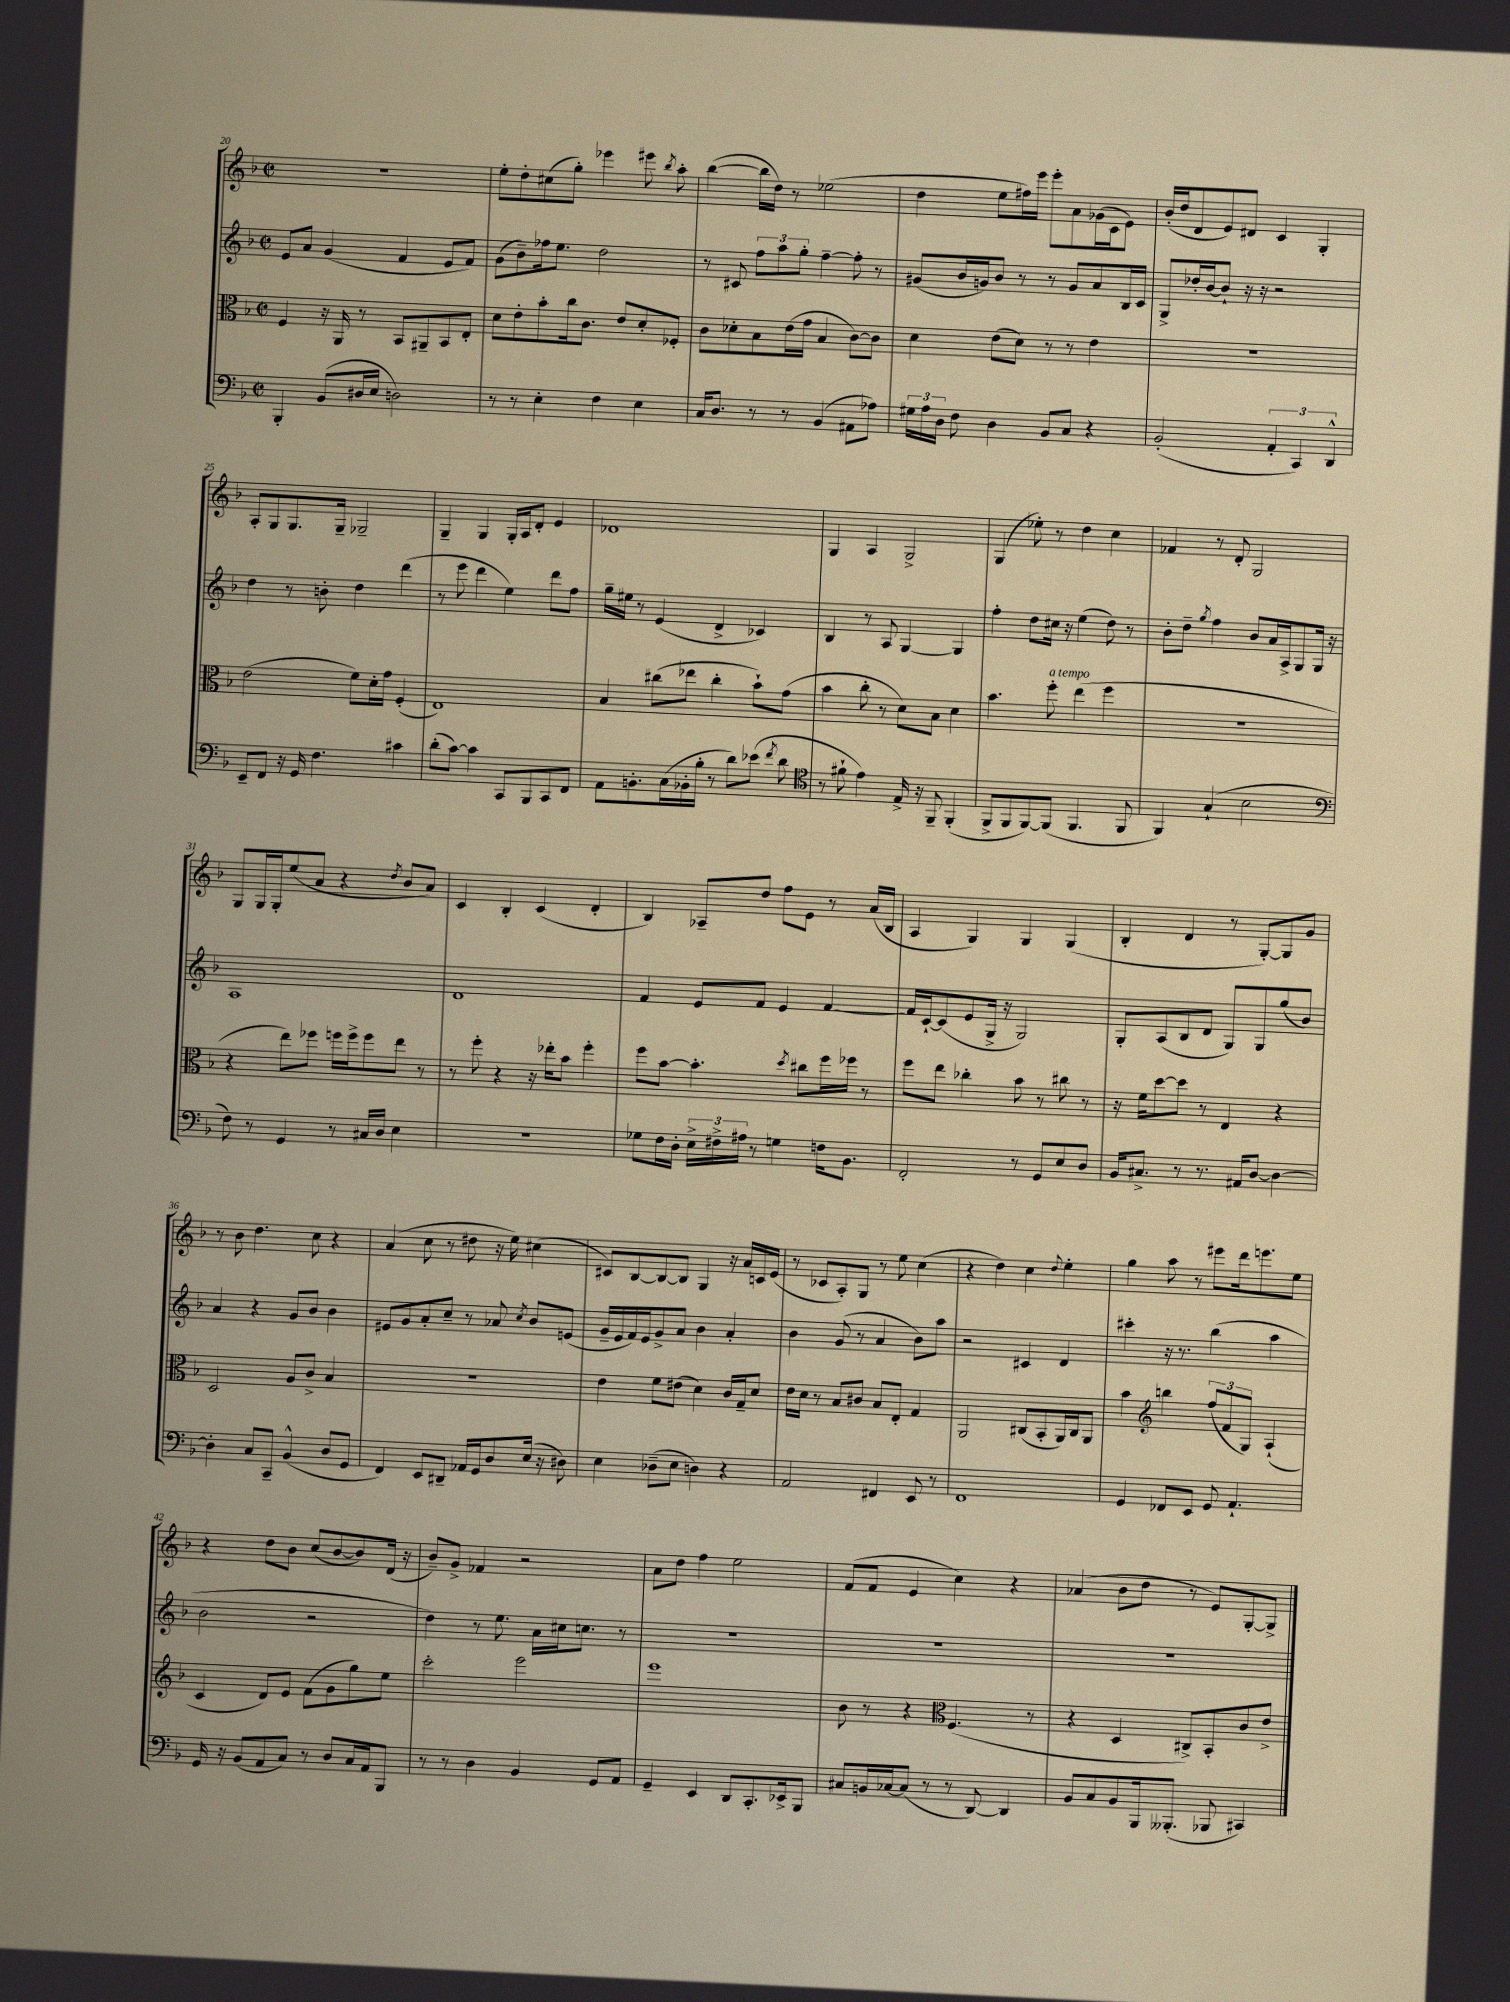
<<
\new StaffGroup <<
\new Staff = "s0" {
    \clef treble \key f \major \defaultTimeSignature \time 2/2
    \autoBeamOff r1 |
    e''8[-. d''8-. cis''8( g''8]-.) ees'''4 eis'''8 \acciaccatura { bes''8 } a''8-. |
    bes''4~( bes''16[ d''16]) r8 ees''2( |
    d''4 e''8[ fis''16) e'''16] e'''8[-. a'8 ges'16( c'16 e'8]) |
    bes'16[-.( d''16 d'8 e'8) dis'8] c'4 g4-. |
    a8[-. g8 g8. g16]-- ges2-- |
    g4-- g4 g16[-. a16 d'8]-. e'4 |
    des'1 |
    g4 a4 g2-> |
    g4( ees''8-.) r8 d''4 c''4 |
    fes'4 r8 d'8-. g2 |
    g8[ g16 g16-. e''8( a'8] r4 \acciaccatura { d''8 } bes'8[ a'8]) |
    c'4 bes4-. c'4( d'4-. |
    bes4) aes8[-- d''8] f''8[ e'8] r8 a'16[( bes16] |
    a4 g4) g4 g4( |
    bes4-. d'4 r8 g8[~-.) g8 g'8] |
    r8 bes'8 d''4. c''8 r4 |
    a'4( c''8 r8 dis''8 r16 e''16) cis''4( |
    cis'8[) bes8~ bes8~ bes8] g4 r16 a'16[ c'16 e'16]( |
    r8 ces'8[ a8-.) g8] r8 e''8 c''4( |
    r4 d''4) c''4 \appoggiatura { d''8 } e''4-. |
    g''4 a''8 r8 eis'''8[ d'''16 e'''8. e''8] |
    r4 d''8[ bes'8] c''8[( bes'8~ bes'8) d'16]( r16 |
    bes'8[--) g'8]-> fes'4 r2 |
    a'8[ d''8] f''4 e''2 |
    f'8[( f'8] e'4 c''4) r4 |
    aes'4( bes'8[ d''8] r8 e'8[) g8~-. g8]-> \bar "|." |
}
\new Staff = "s1" {
    \clef treble \key f \major \defaultTimeSignature \time 2/2
    \autoBeamOff e'8[ a'8] g'4( f'4 e'8[ f'8]) |
    g'8[( bes'8--) fes''16 e''8.] d''2 |
    r8 cis'8 \tuplet 3/2 { f''8[ a''8 g''8]-. } f''4~-- f''8-. r8 |
    gis'8[( bes'16 g'16) bes'8] r8 r8 g'8[ a'8 bes16 c'16] |
    g8[-> des''16-. bes'16~ bes'8]-! r16 r16 r2 |
    d''4 r8 b'8-. d''4 d'''4( |
    r8 e'''8 d'''4 e''4) d'''8[ f''8] |
    g''16[-- eis''16] r8 e'4( d'4-> ces'4) |
    bes4 r8 a8 g4~ g4 |
    f''4-. d''8[ cis''16] r16 e''4( d''8) r8 |
    bes'8[-. d''8]-- \acciaccatura { g''8 } f''4 bes'8[ a'16 a16-> g8 g16] r16 |
    a1 |
    d'1 |
    f'4 e'8[ f'8] e'4 f'4~ |
    f'16[ c'16~-! c'8( e'8 g16]-> r16 g2) |
    g8[-. a8( bes8 d'8] g8[) g8 g''8( bes'8]) |
    a'4 r4 g'8[ bes'8] bes'4 |
    eis'8[ g'8 a'8-. c''8]-- r8 aes'8 \acciaccatura { c''8 } bes'8[ e'8]( |
    g'16[-- e'16 f'16) e'16 g'8-> a'8] bes'4 a'4-. |
    bes'4 g'8( r8 a'4 bes'8[) a''8] |
    r2 cis'4 d'4 |
    cis'''4-. r16 r8. bes''4( a''4 |
    bes'2 r2 |
    d''4) r8 e''8. a'16[ cis''16 c''8.] r8 |
    R1 |
    R1 |
    R1 \bar "|." |
}
\new Staff = "s2" {
    \clef alto \key f \major \defaultTimeSignature \time 2/2
    \autoBeamOff f4 r16 a,16 r8 bes,8[ ais,8-- bes,8 e8]-. |
    d'8[ e'8-. bes'8-. c''16 c'8.] e'8[ d'8-. fes8]-. |
    c'8[ des'8-. bes8 e'16( g'16] bes4 c'8[~) c'8] |
    d'4 e'8[( d'8]) r8 r8 e'4 |
    R1 |
    e'2( f'8[) d'16-. g'16] f4-.( |
    e1) |
    bes4 cis''8[( ees''8] cis''4-. bes'8[-!) g'8]( |
    bes'4 c''8-. r8 d'8[) bes8] d'4 |
    bes'4. f''8-.^\markup { \italic "a tempo" } e''4( f''4 |
    R1 |
    r4 e''8[) fes''8] f''16[ f''16-> f''8 e''8] r8 |
    r8 f''8-. r4 r16 ees''16[-. bes'8] f''4-. |
    f''8[ bes'8]~ bes'4.-. \acciaccatura { d''8 } cis''8[ f''16 fes''16] r8 |
    f''8[ e''8] ces''4-. bes'8 r8 cis''8 r8 |
    r16 f'16[ d''8~ d''8] r8 e4 r4 |
    d2 a8[ c'8]-> bes4 |
    R1 |
    e'4 f'8[ eis'8]( d'4) c'16[ g16-- d'8] |
    e'16[ d'16] r8 bes8[ cis'8] bes8[ e8]-. g4 |
    a,2 cis8[( bes,8-. a,16) cis16 a,8] |
    bes'4 \clef treble b''4 \tuplet 3/2 { f''8[( f'8 g8]) } a4-!( |
    c'4 d'8[) e'8] f'8[( g'8 g''8) e''8] |
    c'''2-. e'''2 |
    e'''1 |
    bes'8 r8 r4 \clef alto f4.( r8 |
    r4 d4 cis8[->) bes,8-. c'8 e'8]-> \bar "|." |
}
\new Staff = "s3" {
    \clef bass \key f \major \defaultTimeSignature \time 2/2
    \autoBeamOff bes,,4-. bes,8[( dis16 e16] d2) |
    r8 r8 e4-. f4 e4 |
    c16[ d8.] r8 r8 bes,4( ais,8[ aes8]) |
    \tuplet 3/2 { gis16[ a16 d16] } f8 d4 bes,8[ c8] r4 |
    bes,2-.( \tuplet 3/2 { a,4-. c,4) d,4-^ } |
    e,8[-- f,8] r16 g,16 f4. cis'4 |
    d'8[-.( c'8]~) c'4 c,8[ bes,,8 c,8 f,8] |
    a,8[ b,8.-. c16( bes,16-. bes16]-. r8 d'8[) ees'8]( \acciaccatura { f'8 } d'8 |
    \clef tenor r8 fis'8-! e'4) e16-> r16 f,8-- f,4-.( |
    f,8[-> f,8 f,8~) f,8]( f,4. f,8 |
    f,4) g4-!( bes2 |
    \clef bass f8) r8 g,4 r8 cis16[ d16] e4 |
    R1 |
    ges8[ f16 d16]-. \tuplet 3/2 { e16[-> fis16-> ais16] } r8 g4 f16[ bes,8.] |
    f,2-. r8 g,8[ e8 d8] |
    bes,16[ cis8.]-> r8 r8. ais,16[ d8]~ d4~ |
    d4-. c8[ c,8]-- bes,4-^( d8[ g,8] |
    f,4) e,8[ dis,8]-- aes,16[ g,16 d8 e16]( r16 dis8) |
    e4 des8[--( e8] d4) r4 |
    a,2 fis,4 e,8 r8 |
    f,1 |
    g,4 fes,8[ e,8] g,8 a,4.-! |
    g,16 r16 bes,8[( a,8 c8]) r8 d8[ c16 a,16 bes,,8] |
    r8 r8 d4 bes,4 g,8[ a,8] |
    g,4-- e,4 d,8[ c,8.-. ees,16-> bes,,8] |
    cis8[ b,16 ces16~ ces8]( r8 r8 d,8~) d,4 |
    bes,8[ c8 bes,8 bes,,16 beses,,8.]-.( bes,,8 cis,4) \bar "|." |
}
>>
>>
\layout { \context { \Score currentBarNumber = #20 } }
